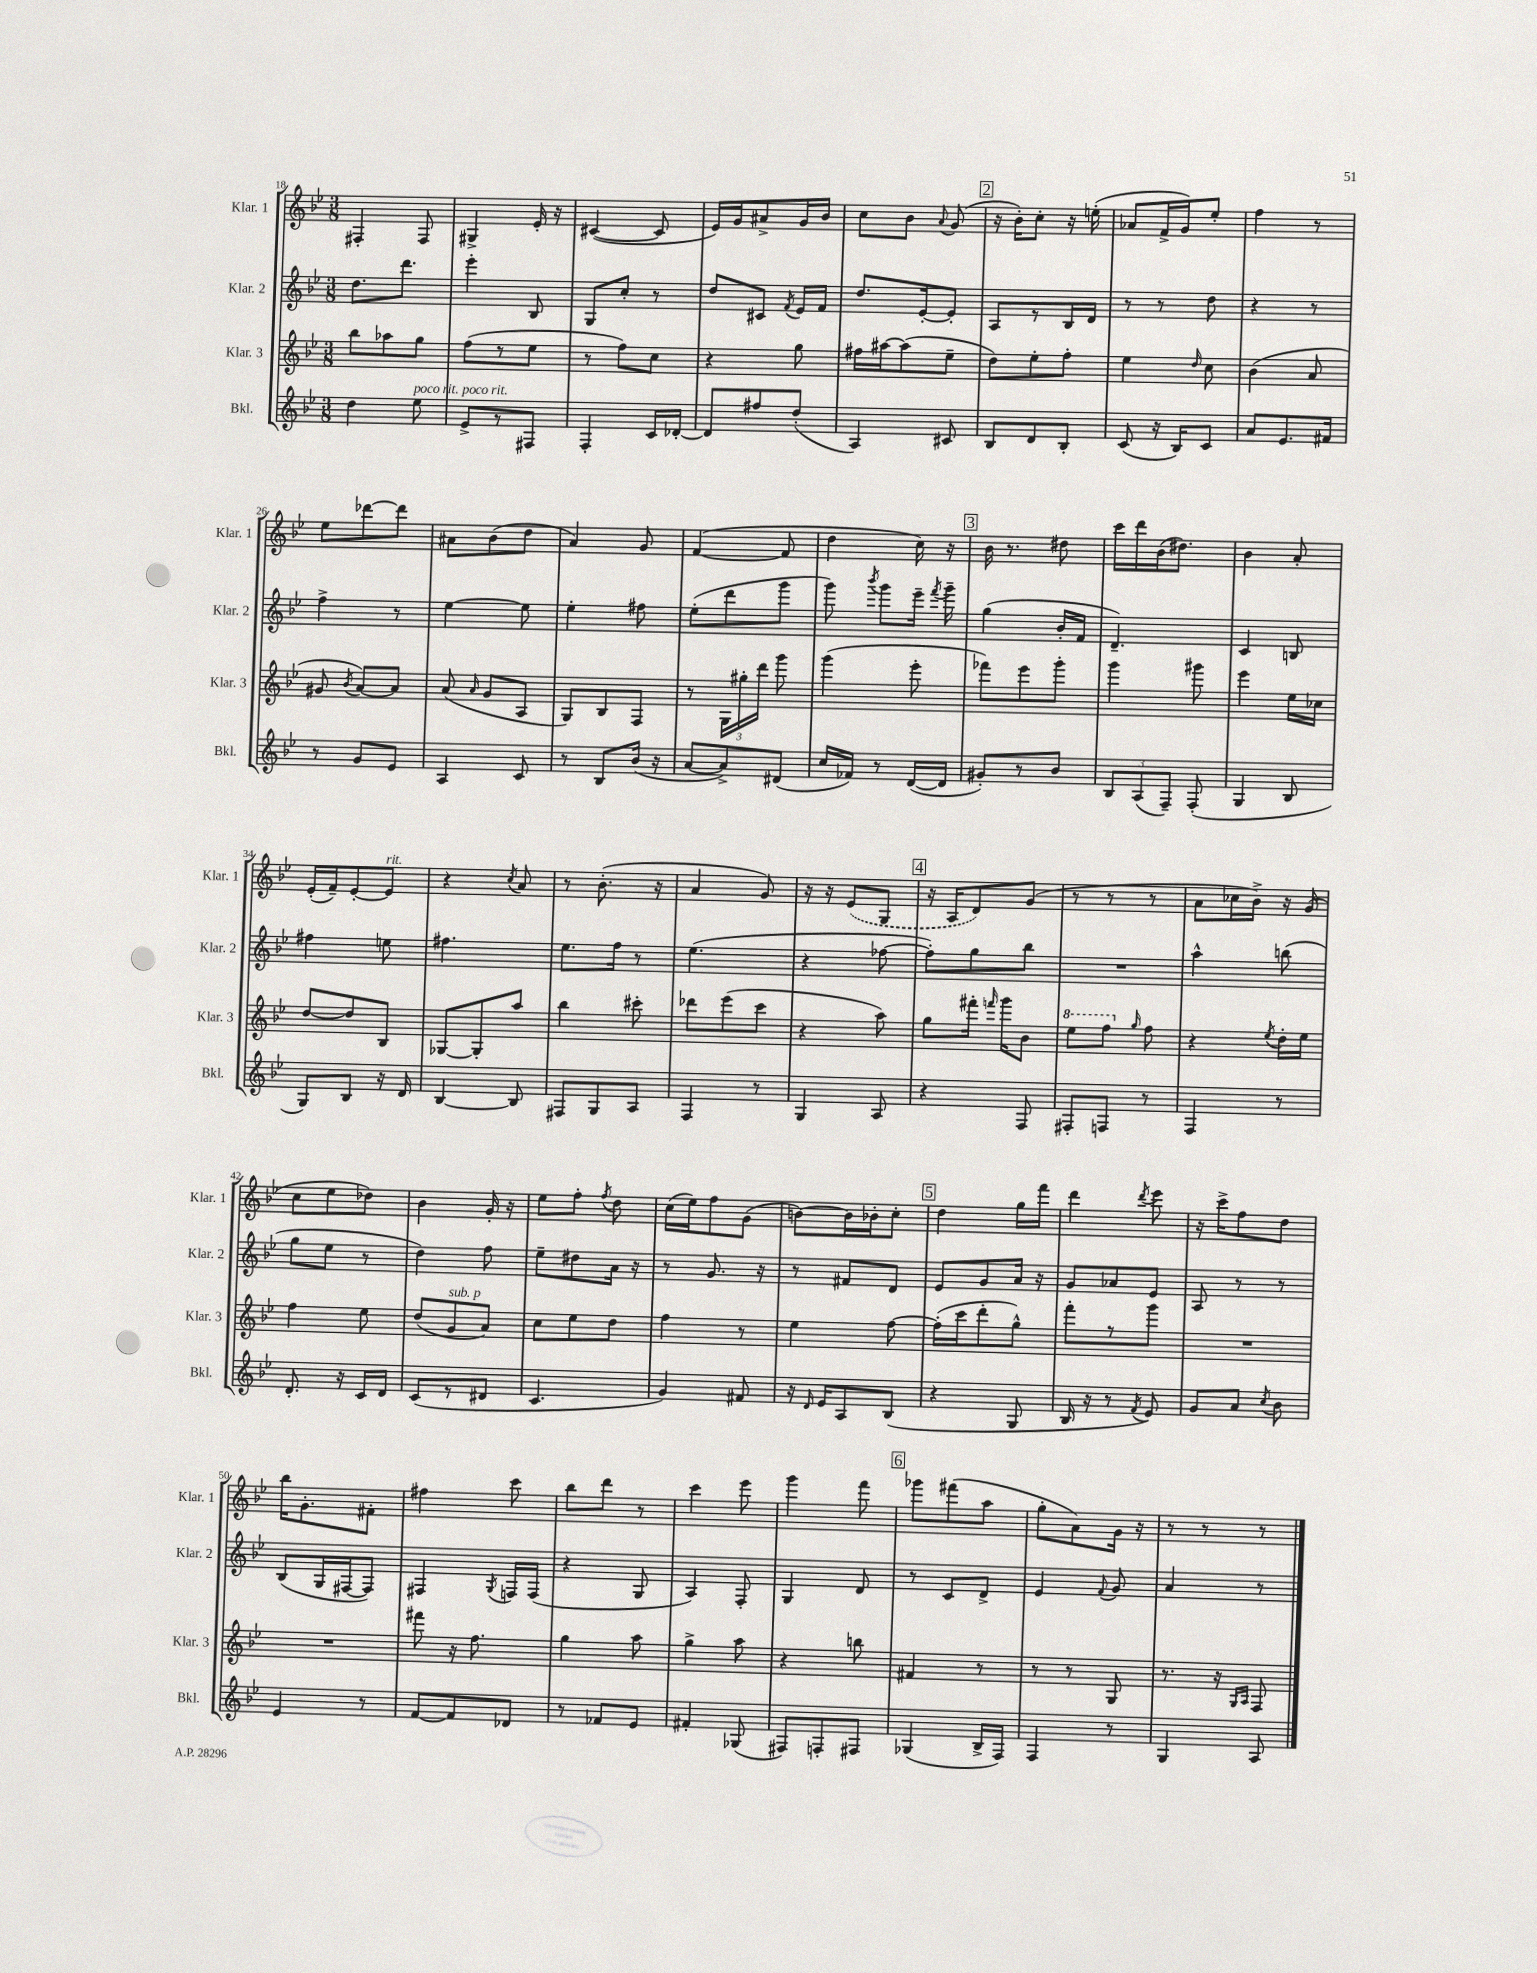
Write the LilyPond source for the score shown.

<<
\new StaffGroup <<
\new Staff = "s0" \with { instrumentName = "Klar. 1" shortInstrumentName = "Klar. 1" } {
    \clef treble \key bes \major \numericTimeSignature \time 3/8
    \autoBeamOff fis4-. fis8 |
    gis4-> ees'16-. r16 |
    cis'4~( cis'8 |
    ees'16[) g'16 ais'8-> g'16 bes'16] |
    c''8[ bes'8] \appoggiatura { a'8 } g'8( |
    \mark \markup { \box "2" } r16 bes'16[-.) c''8]-. r16 e''16-.( |
    aes'8[ f'16-> g'16) ees''8]-. |
    f''4 r8 |
    ees''8[ des'''8~ des'''8] |
    ais'8[ bes'8( d''8] |
    a'4) g'8 |
    f'4~( f'8 |
    d''4 c''16) r16 |
    \mark \markup { \box "3" } bes'16 r8. dis''8 |
    c'''16[ d'''16 bes'16( dis''8.]) |
    bes'4 a'8-. |
    ees'16[-.( f'16--) ees'8~-. ees'8]^\markup { \italic "rit." } |
    r4 \acciaccatura { c''8 } a'8 |
    r8 bes'8.-.( r16 |
    a'4 g'8) |
    r16 r16 \once \slurDashed ees'8[( g8] |
    \mark \markup { \box "4" } r16 a16[ d'8) g'8]( |
    r8 r8 r8 |
    a'8[ ces''16 bes'16]->) r16 g'16( |
    c''8[ ees''8 des''8]) |
    bes'4 g'16-. r16 |
    ees''8[ f''8]-. \acciaccatura { f''8 } d''8 |
    c''16[( ees''16) f''8 g'8]( |
    b'8[~) b'16 bes'16-. c''8]-. |
    \mark \markup { \box "5" } d''4 g''16[ f'''16] |
    d'''4 \acciaccatura { d'''8 } ees'''8 |
    r16 c'''16[-> f''8 d''8] |
    bes''16[ g'8.-. fis'8]-. |
    fis''4 c'''8 |
    bes''8[ d'''8] r8 |
    c'''4 ees'''8 |
    g'''4 f'''8 |
    \mark \markup { \box "6" } ges'''8[ fis'''8( a''8] |
    g''8[-. a'8) g'16] r16 |
    r8 r8 r8 \bar "|." |
}
\new Staff = "s1" \with { instrumentName = "Klar. 2" shortInstrumentName = "Klar. 2" } {
    \clef treble \key bes \major \numericTimeSignature \time 3/8
    \autoBeamOff d''8.[ d'''8.] |
    ees'''4-. bes8 |
    g8[ c''8]-. r8 |
    d''8[ cis'8] \acciaccatura { f'8 } ees'16[ f'16] |
    d''8.[ ees'16~-. ees'8]-. |
    \mark \markup { \box "2" } a8[ r8 bes16 d'16] |
    r8 r8 d''8 |
    r4 r8 |
    f''4-> r8 |
    ees''4~ ees''8 |
    ees''4-. fis''8 |
    ees''8[-.( d'''8 g'''8] |
    g'''8) \acciaccatura { bes'''8 } g'''8[ ees'''16]-- \acciaccatura { f'''8 } g'''16-- |
    \mark \markup { \box "3" } g''4( bes'16[-. f'16] |
    d'4.--) |
    c'4 b8 |
    fis''4 e''8 |
    fis''4. |
    ees''8.[ f''16] r8 |
    ees''4.( |
    r4 fes''8~ |
    \mark \markup { \box "4" } fes''8[-.) g''8 bes''8] |
    R4. |
    a''4-^ b''8( |
    g''8[ ees''8] r8 |
    d''4) f''8 |
    ees''8[-- dis''8 a'16] r16 |
    r8 g'8. r16 |
    r8 fis'8[ d'8] |
    \mark \markup { \box "5" } ees'8[ g'8 a'16] r16 |
    g'8[ aes'8 ees'8] |
    a8 r8 r8 |
    bes8[( g16 fis16~ fis8]) |
    fis4 \acciaccatura { g8 } f16[ f16]( |
    r4 g8 |
    a4) f8-. |
    g4 d'8 |
    \mark \markup { \box "6" } r8 c'8[ d'8]-> |
    ees'4 \appoggiatura { f'8 } g'8 |
    a'4 r8 \bar "|." |
}
\new Staff = "s2" \with { instrumentName = "Klar. 3" shortInstrumentName = "Klar. 3" } {
    \clef treble \key bes \major \numericTimeSignature \time 3/8
    \autoBeamOff bes''8[ aes''8 g''8] |
    f''8[( r8 ees''8] |
    r8 f''8[) c''8] |
    r4 g''8 |
    fis''16[ ais''16~ ais''8( ees''8]-- |
    \mark \markup { \box "2" } d''8[) ees''8-. f''8]-. |
    ees''4 \grace { d''16 } c''8 |
    bes'4( a'8 |
    gis'8 \acciaccatura { bes'8 } a'8[~) a'8] |
    a'8( \grace { a'16 } g'8[ a8] |
    g8[) bes8 f8] |
    r8 \tuplet 3/2 { g16[ gis''16-. d'''16] } g'''8 |
    g'''4( ees'''8-. |
    \mark \markup { \box "3" } fes'''8[) ees'''8 g'''8]-. |
    g'''4 gis'''8 |
    ees'''4 ees''16[ ces''16] |
    d''8[~ d''8 bes8] |
    ges8[~ ges8-. a''8] |
    bes''4 cis'''8-. |
    des'''8[ ees'''8( c'''8] |
    r4 a''8) |
    \mark \markup { \box "4" } g''8[ fis'''16]-. \grace { f'''16 } g'''16[ bes'8] |
    \ottava #1 ees'''8[ f'''8] \ottava #0 \grace { g''16 } f''8 |
    r4 \acciaccatura { ees''8 } d''16[-. ees''16] |
    f''4 ees''8 |
    d''8[( g'8^\markup { \italic "sub. p" } a'8]) |
    c''8[ ees''8 d''8] |
    f''4 r8 |
    ees''4 f''8~ |
    \mark \markup { \box "5" } f''16[-.( c'''16 d'''8-. g''8]-^) |
    f'''8[-. r8 g'''8] |
    R4. |
    R4. |
    fis'''8 r16 f''8. |
    g''4 a''8 |
    g''4-> a''8 |
    r4 b''8 |
    \mark \markup { \box "6" } fis'4 r8 |
    r8 r8 g8 |
    r8. r16 \grace { g16[ a16] } f8 \bar "|." |
}
\new Staff = "s3" \with { instrumentName = "Bkl." shortInstrumentName = "Bkl." } {
    \clef treble \key bes \major \numericTimeSignature \time 3/8
    \autoBeamOff d''4 ees''8^\markup { \italic "poco rit." } |
    ees'8[->^\markup { \italic "poco rit." } r8 fis8] |
    f4-. c'16[ des'16]~-. |
    des'8[ fis''8 d''8]-.( |
    a4) cis'8 |
    \mark \markup { \box "2" } bes8[ d'8 bes8]-. |
    c'8( r16 bes16[) c'8] |
    a'8[ ees'8. fis'16] |
    r8 g'8[ ees'8] |
    a4 c'8 |
    r8 bes8[ bes'16]( r16 |
    a'8[~ a'8->) dis'8]( |
    c''16[ fes'16]) r8 d'16[~( d'16] |
    \mark \markup { \box "3" } gis'8[-.) r8 bes'8] |
    \tuplet 3/2 { bes8[ a8( f8]--) } f8-.( |
    g4 bes8 |
    g8[) bes8] r16 d'16 |
    bes4~ bes8 |
    fis8[ g8 a8] |
    f4 r8 |
    g4 a8 |
    \mark \markup { \box "4" } r4 f8 |
    fis8[-. f8] r8 |
    f4 r8 |
    d'8.-. r16 c'16[ d'16] |
    c'8[( r8 dis'8] |
    c'4. |
    g'4) fis'8 |
    r16 \grace { d'16 } ees'16[ a8 bes8]( |
    \mark \markup { \box "5" } r4 g8 |
    bes16 r16 r8 \acciaccatura { f'8 } ees'8) |
    g'8[ a'8] \acciaccatura { c''8 } bes'8 |
    ees'4 r8 |
    f'8[~ f'8 des'8] |
    r8 fes'8[ ees'8] |
    fis'4-. ges8( |
    fis8[) f8-. fis8] |
    \mark \markup { \box "6" } ges4( bes16[-> f16]) |
    f4 r8 |
    g4 a8 \bar "|." |
}
>>
>>
\layout { \context { \Score currentBarNumber = #18 } }
